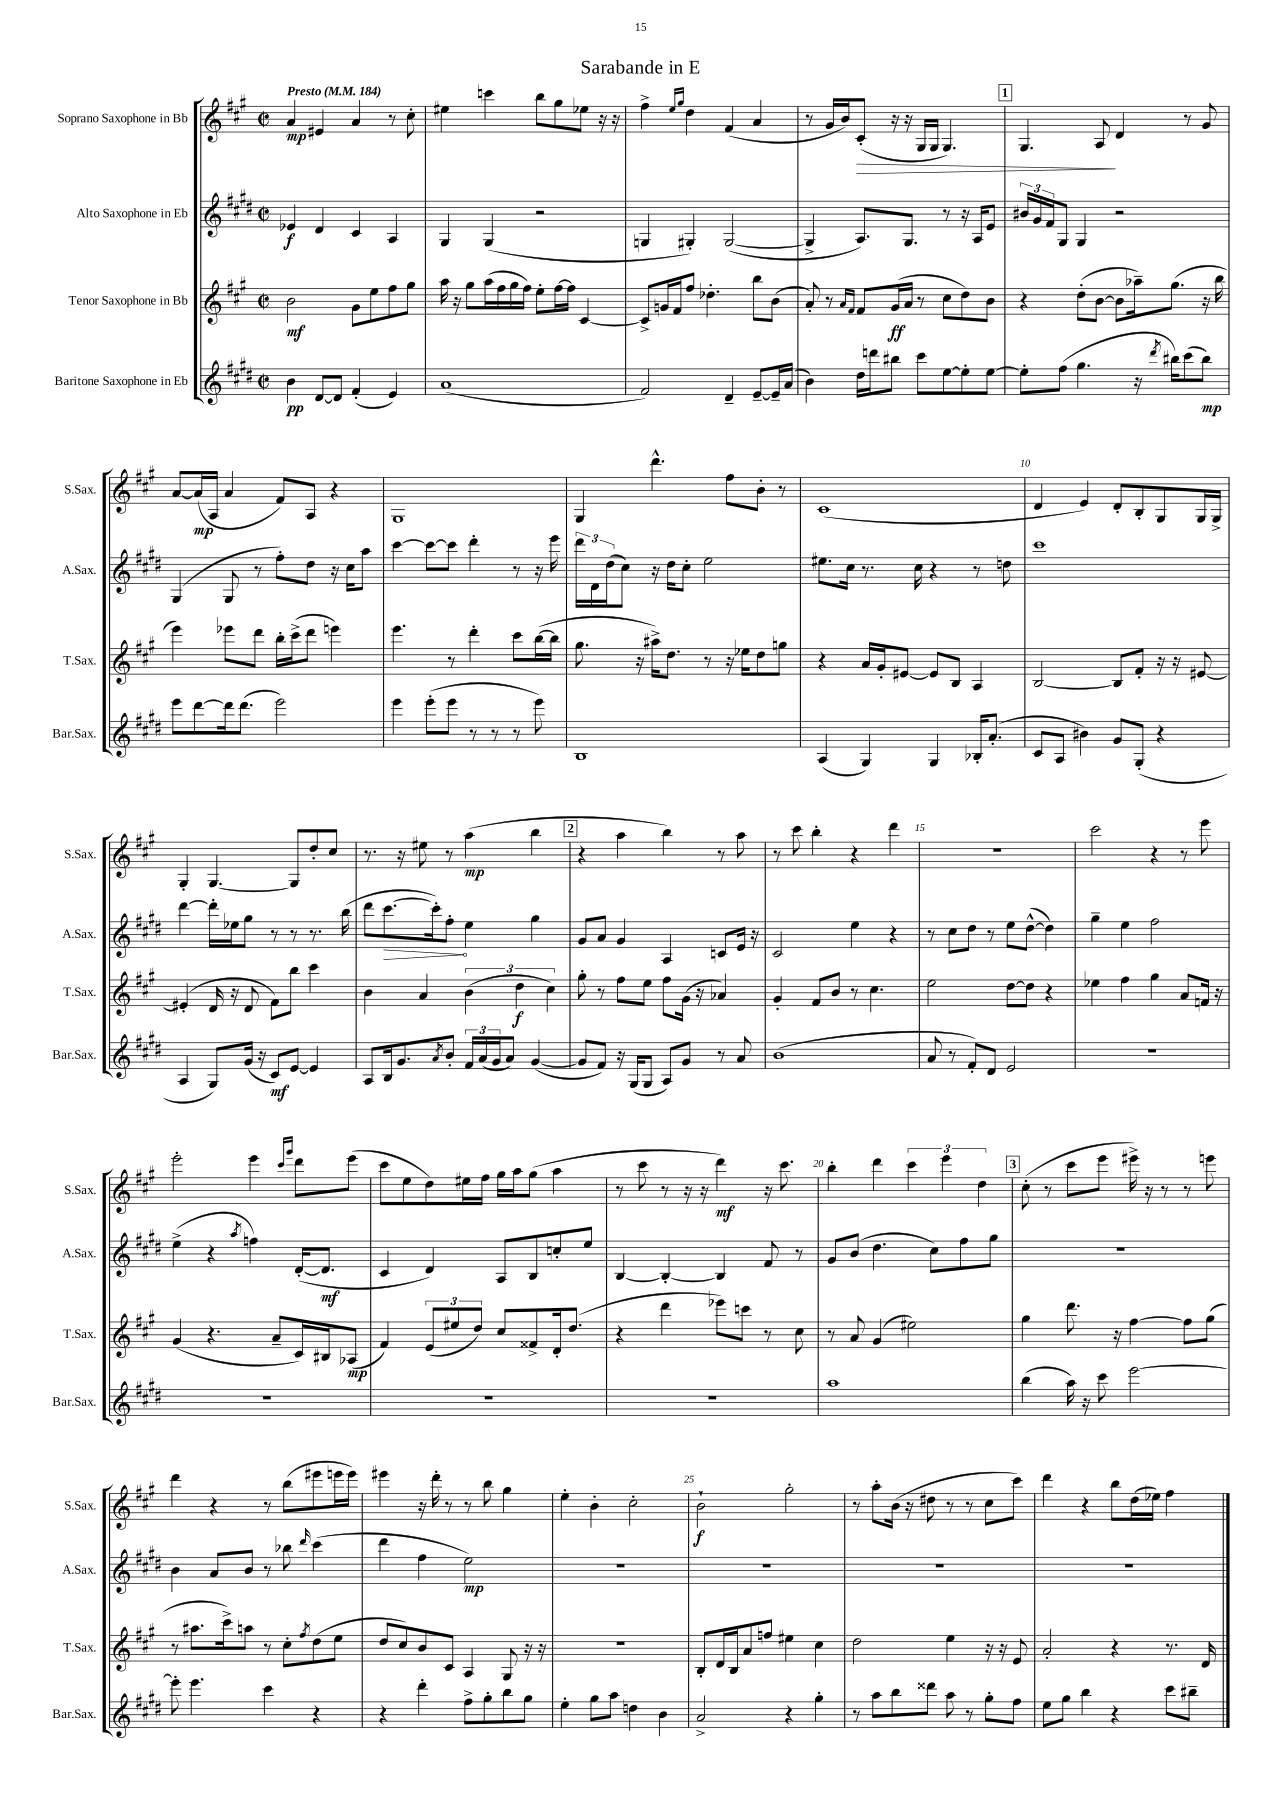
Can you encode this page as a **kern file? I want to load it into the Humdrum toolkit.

**kern	**dynam	**kern	**dynam	**kern	**dynam	**kern	**dynam
*part4	*part4	*part3	*part3	*part2	*part2	*part1	*part1
*staff4	*staff4	*staff3	*staff3	*staff2	*staff2	*staff1	*staff1
*I"Baritone Saxophone in Eb	*	*I"Tenor Saxophone in Bb	*	*I"Alto Saxophone in Eb	*	*I"Soprano Saxophone in Bb	*
*I'Bar.Sax.	*	*I'T.Sax.	*	*I'A.Sax.	*	*I'S.Sax.	*
*clefG2	*	*clefG2	*	*clefG2	*	*clefG2	*
*k[f#c#g#d#]	*	*k[f#c#g#]	*	*k[f#c#g#d#]	*	*k[f#c#g#]	*
*M2/2	*	*M2/2	*	*M2/2	*	*M2/2	*
*met(c|)	*	*met(c|)	*	*met(c|)	*	*met(c|)	*
*MM184	*	*MM184	*	*MM184	*	*MM184	*
=1	=1	=1	=1	=1	=1	=1	=1
!	!	!	!	!	!	!LO:TX:a:B:t=Presto	!
4b\	pp	2b\	mf	4e-X/	f	4a/	mp
[8d#/L	.	.	.	4d#/	.	4e#X/	.
8d#/J]	.	.	.	.	.	.	.
(4f#'/	.	8g#\L	.	4c#/	.	4a/	.
.	.	8ee\	.	.	.	.	.
4e/)	.	8ff#\	.	4A/	.	8r	.
.	.	8gg#\J	.	.	.	8cc#'\	.
=2	=2	=2	=2	=2	=2	=2	=2
(1a	.	16aa\	.	4G#/	.	4ee#X\	.
.	.	16r	.	.	.	.	.
.	.	8gg#\L	.	.	.	.	.
.	.	(16aa\L	.	(4G#/	.	4cccn\	.
.	.	16ff#\	.	.	.	.	.
.	.	16gg#\	.	.	.	.	.
.	.	16ff#\JJ)	.	.	.	.	.
.	.	8ee'\L	.	2r	.	8bb\L	.
.	.	[16ff#\L	.	.	.	8gg#\	.
.	.	16ff#\JJ]	.	.	.	.	.
.	.	[4c#/	.	.	.	8ee-X\J	.
.	.	.	.	.	.	16r	.
.	.	.	.	.	.	16r	.
=3	=3	=3	=3	=3	=3	=3	=3
2f#/)	.	8c#^/L]	.	4Gn/	.	4ff#^\	.
.	.	16gn/L	.	.	.	.	.
.	.	16f#/J	.	.	.	.	.
.	.	.	.	.	.	16qqee/LL	.
.	.	.	.	.	.	16qqgg#/JJ	.
.	.	8ff#/J	.	4G#X'/)	.	4dd\	.
.	.	4.dd-X'\	.	.	.	.	.
4d#~/	.	.	.	([2G#/	.	(4f#/	.
[8e~/L	.	8bb\L	.	.	.	4a/	.
16e~/L]	.	(8b\J	.	.	.	.	.
(16a/JJ	.	.	.	.	.	.	.
=4	=4	=4	=4	=4	=4	=4	=4
4b\)	.	8a'/)	.	4G#^/]	.	8r	.
.	.	8r	.	.	.	16g#/LL	.
.	.	.	.	.	.	16b/J)	.
.	.	16qqa/LL	.	.	.	.	.
.	.	16qqf#/JJ	.	.	.	.	.
!	!	!	!	!	!	!	!LO:HP:b
16dd#\LL	.	8f#/L	.	8.A/L)	.	(8c#'/J	>
16dddn\J	.	.	.	.	.	.	.
8bb#X\J	.	(16g#/L	ff	.	.	16r	.
.	.	16a/JJ	.	8.G#/J	.	16r	.
8ccc#\L	.	8r	.	.	.	16G#/LL	.
.	.	.	.	.	.	16G#/JJ	.
[8ee\	.	8cc#\L	.	8r	.	4.G#/)	.
8ee'\]	.	8dd\)	.	16r	.	.	.
.	.	.	.	16A/KL	.	.	.
[8ee\J	.	8b\J	.	8e/J	.	.	.
!!LO:REH:place=s1:t=1
=5	=5	=5	=5	=5	=5	=5	=5
8ee'\L]	.	4r	.	24b#X/LL	.	4.G#/	.
.	.	.	.	24g#/	.	.	.
.	.	.	.	24f#/J	.	.	.
(8ff#\J	.	.	.	8G#/J	.	.	.
4.gg#\	.	(8dd'\L	.	4G#/	.	.	.
.	.	[8b\J	.	.	.	8A/	.
.	.	8b\L]	.	2r	.	4d/	]
16r	.	16aa-X~\k)	.	.	.	.	.
8qddd#/	.	.	.	.	.	.	.
16bb#X\KL)	.	(8.gg#\J	.	.	.	.	.
(8ccc#\	.	.	.	.	.	8r	.
8bb#\J)	mp	16r	.	.	.	8g#/	.
.	.	16bb\	.	.	.	.	.
!!LO:LB:g=z
=6	=6	=6	=6	=6	=6	=6	=6
8eee\L	.	4eee\)	.	(4G#/	.	[8a/L	.
[8ddd#\	.	.	.	.	.	(16a/L]	mp
.	.	.	.	.	.	16A/JJ	.
16ddd#\k]	.	8eee-X\L	.	8G#/	.	4a/	.
(8.ddd#\J	.	.	.	.	.	.	.
.	.	8ddd\J	.	8r	.	.	.
2eee\)	.	16bb'\LL	.	8ff#'\L)	.	8f#/L)	.
.	.	(16ccc#^\J	.	.	.	.	.
.	.	8ddd\J	.	8dd#\J	.	8A/J	.
.	.	4eeen\)	.	16r	.	4r	.
.	.	.	.	16cc#\KL	.	.	.
.	.	.	.	8aa\J	.	.	.
=7	=7	=7	=7	=7	=7	=7	=7
4eee\	.	4.eee\	.	[4ccc#\	.	1G#	.
(8eee'\L	.	.	.	8ccc#\L_	.	.	.
8eee\J	.	8r	.	8ccc#\J]	.	.	.
8r	.	4ddd'\	.	4ddd#'\	.	.	.
8r	.	.	.	.	.	.	.
8r	.	8ccc#\L	.	8r	.	.	.
8eee\)	.	([16bb\L	.	16r	.	.	.
.	.	16bb\JJ]	.	16eee\	.	.	.
=8	=8	=8	=8	=8	=8	=8	=8
1B	.	8.gg#\	.	24ddd#\LL	.	4G#/	.
.	.	.	.	24d#\	.	.	.
.	.	.	.	(24dd#\J	.	.	.
.	.	.	.	8cc#\J)	.	.	.
.	.	16r	.	.	.	.	.
.	.	16aa#X^\KL)	.	16r	.	4.ddd^^\	.
.	.	8.dd\J	.	16dd#\KL	.	.	.
.	.	.	.	8cc#'\J	.	.	.
.	.	8r	.	2ee\	.	.	.
.	.	16r	.	.	.	8ff#\L	.
.	.	16ee-X\KL	.	.	.	.	.
.	.	8dd\	.	.	.	8b'\J	.
.	.	8ggn\J	.	.	.	8r	.
=9	=9	=9	=9	=9	=9	=9	=9
(4A/	.	4r	.	8.ee#X\L	.	(1c#	.
.	.	.	.	16cc#\Jk	.	.	.
4G#/)	.	16a/LL	.	8.r	.	.	.
.	.	16g#'/J	.	.	.	.	.
.	.	[8e#X/J	.	.	.	.	.
.	.	.	.	16cc#\	.	.	.
4G#/	.	8e#/L]	.	4r	.	.	.
.	.	8B/J	.	.	.	.	.
16B-X'/KL	.	4A/	.	8r	.	.	.
(8.a'/J	.	.	.	.	.	.	.
.	.	.	.	8ddn\	.	.	.
=10	=10	=10	=10	=10	=10	=10	=10
8c#/L	.	[2B/	.	1ccc#	.	4d/	.
8A/J	.	.	.	.	.	.	.
4b#X\)	.	.	.	.	.	4e/)	.
8g#/L	.	8B/L]	.	.	.	8d'/L	.
(8G#'/J	.	8f#'/J	.	.	.	8B'/	.
4r	.	16r	.	.	.	8G#/	.
.	.	16r	.	.	.	.	.
.	.	[8e#X/	.	.	.	16G#/L	.
.	.	.	.	.	.	16G#^/JJ	.
!!LO:LB:g=z
=11	=11	=11	=11	=11	=11	=11	=11
4A/	.	(4e#X'/]	.	[4ddd#\	.	4G#'/	.
8G#/L)	.	16d/	.	16ddd#'\LL]	.	[4.G#/	.
.	.	16r	.	16ee-X\J	.	.	.
(16g#/Jk	.	8d/	.	8gg#\J	.	.	.
16r	.	.	.	.	.	.	.
8c#/L)	mf	8f#\L)	.	8r	.	.	.
[8e/J	.	8bb\J	.	8r	.	8G#/L]	.
4e/]	.	4ccc#\	.	8.r	.	8dd'/	.
.	.	.	.	.	.	8cc#/J	.
.	.	.	.	(16bb\	.	.	.
=12	=12	=12	=12	=12	=12	=12	=12
8A/L	.	4b\	.	8ddd#\L	.	8.r	.
!	!	!	!	!	!LO:HP:b	!	!
16B/k	.	.	.	[8.ccc#\	>	.	.
8.g#/	.	.	.	.	.	16r	.
.	.	4a/	.	.	.	8ee#X\	.
.	.	.	.	16ccc#'\k])	.	.	.
8qa/	.	.	.	.	.	.	.
8b'/J	.	.	.	8ff#'\J	.	8r	.
24f#/LL	.	(6b\	.	4ee\	]	(4aa\	mp
(24a/	.	.	.	.	.	.	.
24g#/J	.	.	.	.	.	.	.
8a/J)	.	.	.	.	.	.	.
.	.	6dd\	f	.	.	.	.
([4g#/	.	.	.	4gg#\	.	4bb\	.
.	.	6cc#\)	.	.	.	.	.
!!LO:REH:place=s1:t=2
=13	=13	=13	=13	=13	=13	=13	=13
8g#/L]	.	8gg#'\	.	8g#/L	.	4r	.
8f#/J)	.	8r	.	8a/J	.	.	.
16r	.	8ff#\L	.	4g#/	.	4aa\	.
(16G#/KL	.	.	.	.	.	.	.
8G#/J	.	8ee\J	.	.	.	.	.
8A/L)	.	8ff#\L	.	4A/	.	4bb\)	.
8g#/J	.	(16g#\Jk	.	.	.	.	.
.	.	16r	.	.	.	.	.
8r	.	4a-X/)	.	8cn/L	.	8r	.
8a/	.	.	.	16e/Jk	.	8aa\	.
.	.	.	.	16r	.	.	.
=14	=14	=14	=14	=14	=14	=14	=14
(1b	.	4g#'/	.	2c#/	.	8r	.
.	.	.	.	.	.	8ccc#\	.
.	.	8f#/L	.	.	.	4bb'\	.
.	.	8b/J	.	.	.	.	.
.	.	8r	.	4ee\	.	4r	.
.	.	4.cc#\	.	.	.	.	.
.	.	.	.	4r	.	4ddd\	.
=15	=15	=15	=15	=15	=15	=15	=15
8a/	.	2ee\	.	8r	.	1r	.
8r	.	.	.	8cc#\L	.	.	.
8f#'/L)	.	.	.	8dd#\J	.	.	.
8d#/J	.	.	.	8r	.	.	.
2e/	.	[8dd\L	.	8ee\L	.	.	.
.	.	8dd\J]	.	([8dd#^^\J	.	.	.
.	.	4r	.	4dd#\])	.	.	.
=16	=16	=16	=16	=16	=16	=16	=16
1r	.	4ee-X\	.	4gg#~\	.	2ccc#\	.
.	.	4ff#\	.	4ee\	.	.	.
.	.	4gg#\	.	2ff#\	.	4r	.
.	.	8a/L	.	.	.	8r	.
.	.	16fn/Jk	.	.	.	8eee\	.
.	.	16r	.	.	.	.	.
!!LO:LB:g=z
=17	=17	=17	=17	=17	=17	=17	=17
1r	.	(4g#/	.	(4ee^\	.	2eee'\	.
.	.	4.r	.	4r	.	.	.
.	.	.	.	8qaa/	.	.	.
.	.	.	.	4ffn\)	.	4eee\	.
.	.	8a~/L	.	.	.	.	.
.	.	.	.	.	.	16qqccc#/LL	.
.	.	.	.	.	.	16qqggg#/JJ	.
.	.	16c#/L)	.	([16d#'/KL	.	8ddd\L	.
.	.	16B#X/J	.	8.d#/J]	mf	.	.
.	.	(8A-X/J	mp	.	.	(8eee\J	.
=18	=18	=18	=18	=18	=18	=18	=18
1r	.	4f#/)	.	4c#/	.	8ccc#\L	.
.	.	.	.	.	.	8ee\	.
.	.	(12e/L	.	4d#/)	.	8dd\)	.
.	.	12ee#X/	.	.	.	.	.
.	.	.	.	.	.	16ee#X\L	.
.	.	12dd/J)	.	.	.	.	.
.	.	.	.	.	.	16ff#\JJ	.
.	.	8cc#/L	.	8A/L	.	16gg#\LL	.
.	.	.	.	.	.	16aa\J	.
.	.	8f##X^/	.	8B/	.	(8gg#\J	.
.	.	16d'/k	.	8ccn'/	.	4aa\	.
.	.	(8.dd/J	.	.	.	.	.
.	.	.	.	8ee/J	.	.	.
=19	=19	=19	=19	=19	=19	=19	=19
1r	.	4r	.	[4B/	.	8r	.
.	.	.	.	.	.	8ccc#\	.
.	.	4ddd\	.	4B'/_	.	8r	.
.	.	.	.	.	.	16r	.
.	.	.	.	.	.	16r	.
.	.	8eee-X\L)	.	4B/]	.	4ddd\)	mf
.	.	8cccn\J	.	.	.	.	.
.	.	8r	.	8f#/	.	16r	.
.	.	.	.	.	.	8.ccc#\	.
.	.	8cc#\	.	8r	.	.	.
=20	=20	=20	=20	=20	=20	=20	=20
1aa	.	8r	.	8g#/L	.	4bb'\	.
.	.	8a/	.	(8b/J	.	.	.
.	.	(4g#/	.	4.dd#\	.	4ddd\	.
.	.	2ee#X\)	.	.	.	6ccc#\	.
.	.	.	.	8cc#\L)	.	.	.
.	.	.	.	.	.	6eee\	.
.	.	.	.	8ff#\	.	.	.
.	.	.	.	.	.	6dd\	.
.	.	.	.	8gg#\J	.	.	.
!!LO:REH:place=s1:t=3
=21	=21	=21	=21	=21	=21	=21	=21
(4bb\	.	4gg#\	.	1r	.	(8cc#'\	.
.	.	.	.	.	.	8r	.
16aa\)	.	8.ddd\	.	.	.	8ccc#\L	.
16r	.	.	.	.	.	.	.
8ccc#\	.	.	.	.	.	8eee\J	.
.	.	16r	.	.	.	.	.
[2eee\	.	[4ff#\	.	.	.	16eee#X^\)	.
.	.	.	.	.	.	16r	.
.	.	.	.	.	.	8r	.
.	.	8ff#\L]	.	.	.	8r	.
.	.	(8gg#\J	.	.	.	8eeen\	.
!!LO:LB:g=z
=22	=22	=22	=22	=22	=22	=22	=22
8eee'\]	.	8r	.	4b\	.	4ddd\	.
4.eee\	.	8.aa#X\L	.	.	.	.	.
.	.	.	.	8a/L	.	4r	.
.	.	16ccc#^\k)	.	.	.	.	.
.	.	8aan\J	.	8b/J	.	.	.
4ccc#\	.	8r	.	8r	.	8r	.
.	.	8cc#'\L	.	8bb-X\	.	(8bb\L	.
.	.	8qff#/	.	16qqddd#/	.	.	.
4r	.	(8dd\	.	(4ccc#\	.	8eee#X\	.
.	.	8ee\J	.	.	.	16eeen\L	.
.	.	.	.	.	.	16eee\JJ)	.
=23	=23	=23	=23	=23	=23	=23	=23
4r	.	8dd/L	.	4ddd#\	.	4eee#X\	.
.	.	8cc#/)	.	.	.	.	.
4ddd#'\	.	8b/	.	4ff#\	.	16r	.
.	.	.	.	.	.	16ddd'\	.
.	.	8c#/J	.	.	.	8r	.
8ff#^\L	.	4A/	.	2ee\)	mp	8r	.
8gg#'\	.	.	.	.	.	8bb\	.
8bb\	.	8G#/	.	.	.	4gg#\	.
8gg#\J	.	16r	.	.	.	.	.
.	.	16r	.	.	.	.	.
=24	=24	=24	=24	=24	=24	=24	=24
4ee'\	.	1r	.	1r	.	4ee'\	.
8gg#\L	.	.	.	.	.	4b'\	.
8aa\J	.	.	.	.	.	.	.
4ddn\	.	.	.	.	.	2cc#'\	.
4b\	.	.	.	.	.	.	.
=25	=25	=25	=25	=25	=25	=25	=25
2a^/	.	8B'/L	.	1r	.	2b`\	f
.	.	16d/L	.	.	.	.	.
.	.	16B/J	.	.	.	.	.
.	.	8a/	.	.	.	.	.
.	.	8ffn/J	.	.	.	.	.
4r	.	4ee#X\	.	.	.	2gg#'\	.
4gg#'\	.	4cc#\	.	.	.	.	.
=26	=26	=26	=26	=26	=26	=26	=26
8r	.	2dd\	.	1r	.	8r	.
8aa\L	.	.	.	.	.	8aa'\L	.
8bb\	.	.	.	.	.	(16b\Jk	.
.	.	.	.	.	.	16r	.
8ddd##X\J	.	.	.	.	.	8dd#X\	.
8aa\	.	4ee\	.	.	.	8r	.
8r	.	.	.	.	.	8r	.
8gg#'\L	.	16r	.	.	.	8cc#\L	.
.	.	16r	.	.	.	.	.
8ff#\J	.	8e/	.	.	.	8ccc#\J)	.
=27	=27	=27	=27	=27	=27	=27	=27
8ee\L	.	2a'/	.	1r	.	4ddd\	.
8gg#\J	.	.	.	.	.	.	.
4bb\	.	.	.	.	.	4r	.
4r	.	4r	.	.	.	8bb\L	.
.	.	.	.	.	.	(16dd\L	.
.	.	.	.	.	.	16ee-X\JJ)	.
8ccc#\L	.	8.r	.	.	.	4ff#\	.
8bb#X~\J	.	.	.	.	.	.	.
.	.	16d/	.	.	.	.	.
==	==	==	==	==	==	==	==
*-	*-	*-	*-	*-	*-	*-	*-
